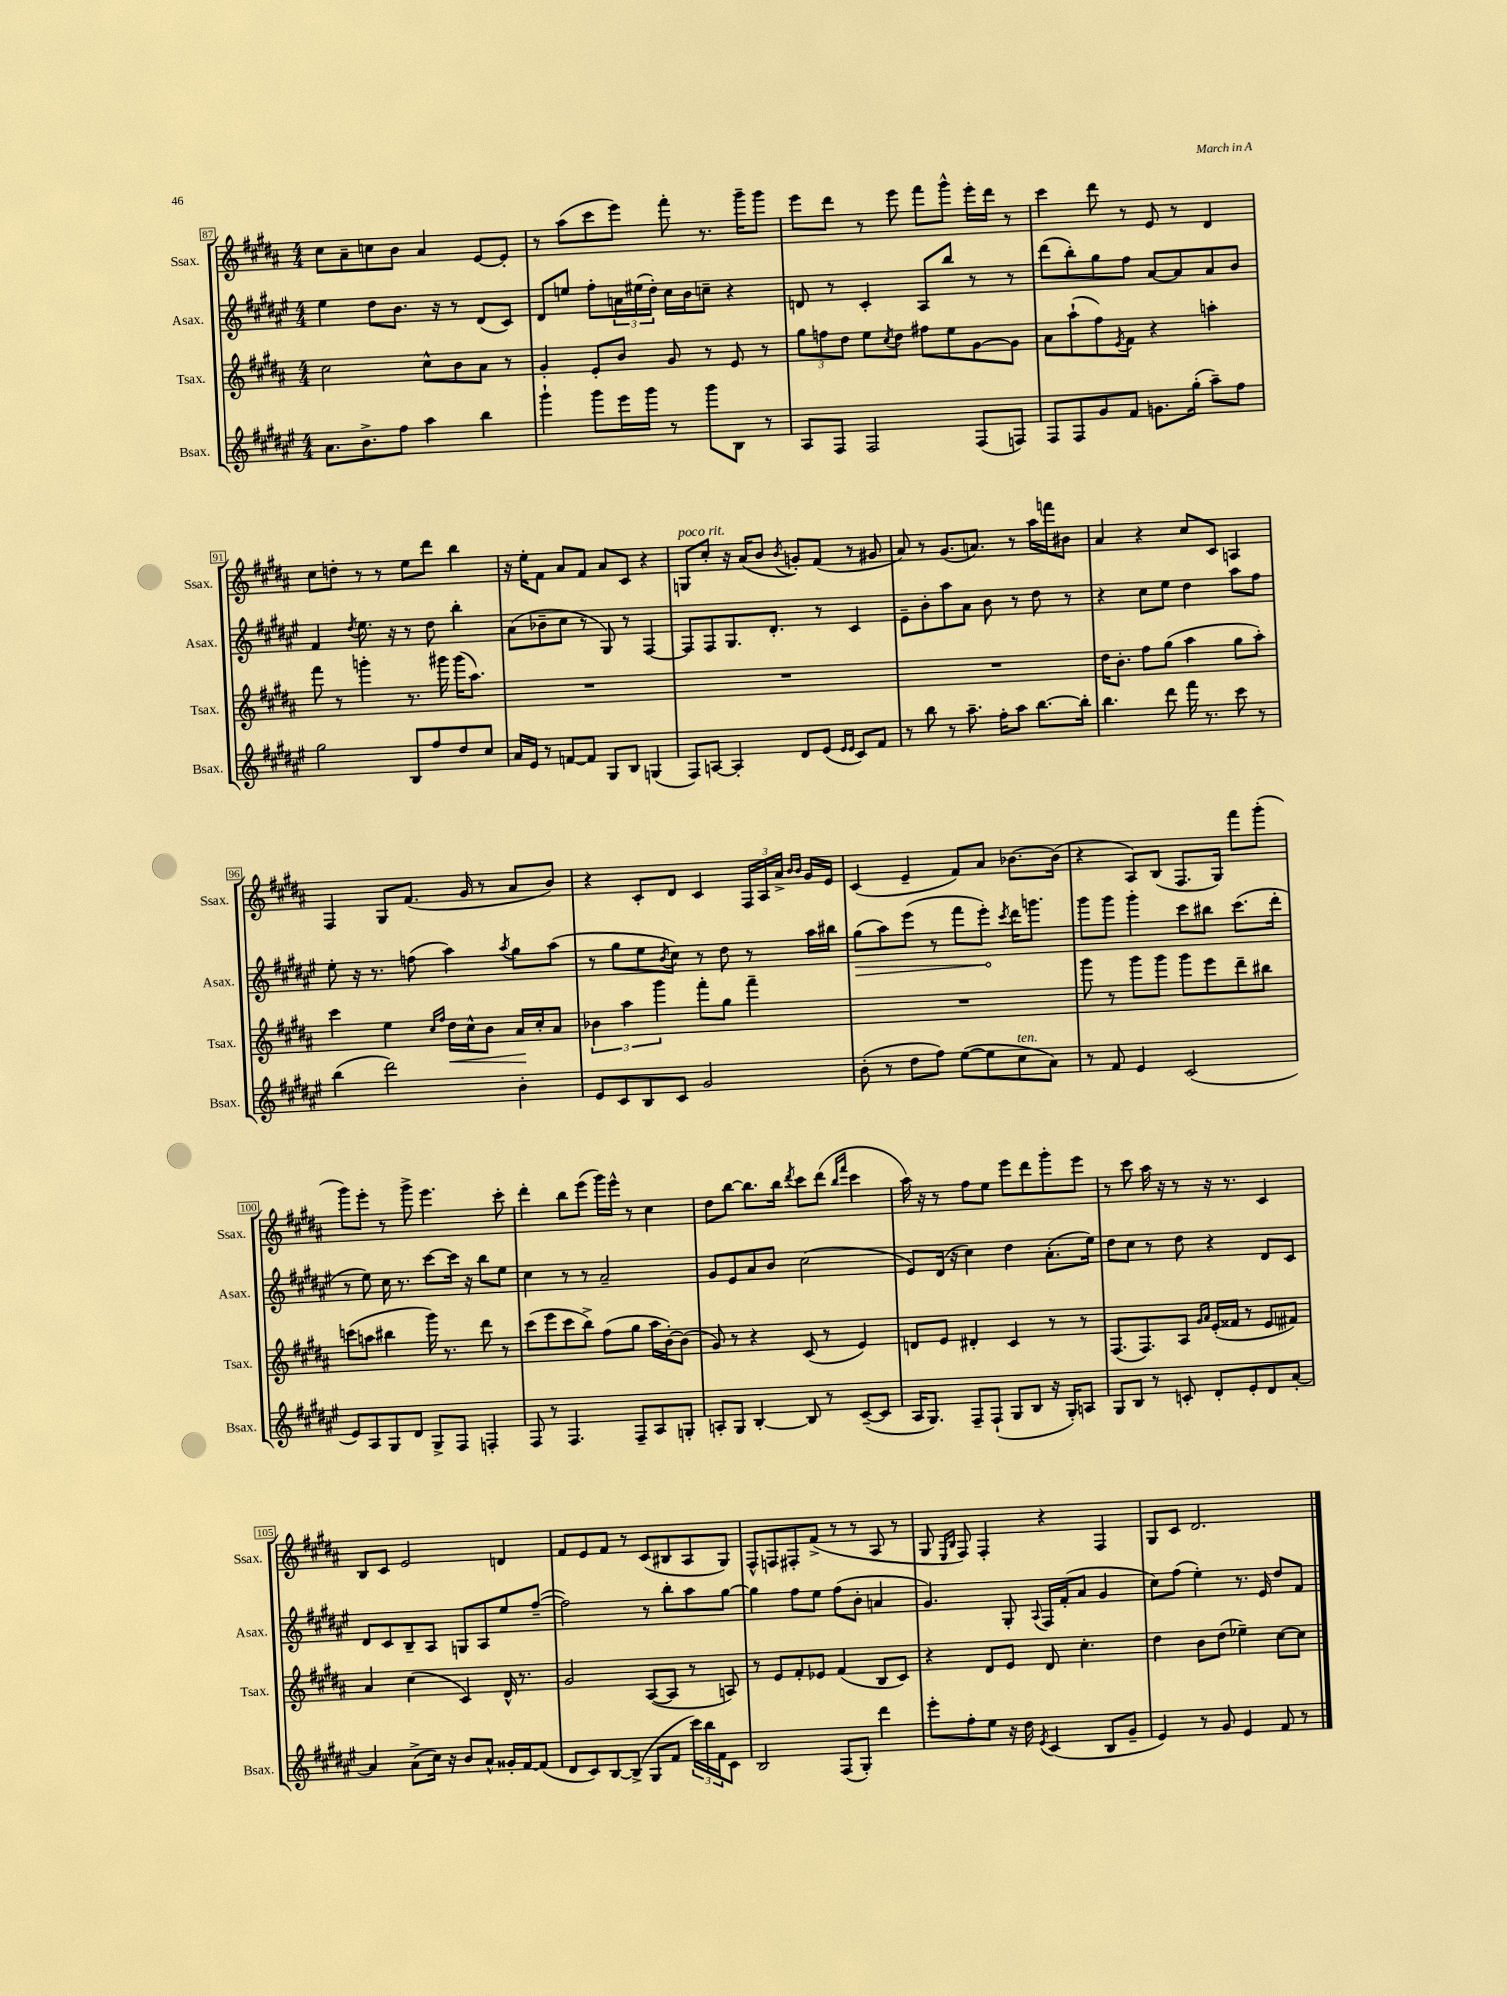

**kern	**kern	**kern	**kern
*staff4	*staff3	*staff2	*staff1
*clefG2	*clefG2	*clefG2	*clefG2
*k[f#c#g#d#a#e#]	*k[f#c#g#d#a#]	*k[f#c#g#d#a#e#]	*k[f#c#g#d#a#]
*M4/4	*M4/4	*M4/4	*M4/4
8.a#	2cc#	4ee#	8cc#
.	.	.	8a#~
8.b^	.	.	.
.	.	8dd#	8cc
8ff#	.	8.b	8b
4aa#	8cc#^^	.	4a#
.	.	16r	.
.	8b	8r	.
4bb	8a#	(8d#	[8e
.	8r	8c#)	8e']
=	=	=	=
4ggg#`	4g#'	8d#	8r
.	.	8ee	(8aa#
8ggg#	8e'	8ff#'	8ccc#
16eee#	8b	24a	8eee)
.	.	(24ee#	.
16ggg#	.	.	.
.	.	24dd#')	.
8r	8g#	16cc#	8fff#'
.	.	16b	.
8ggg#	8r	8cc~	8.r
8B	8e	4r	.
.	.	.	16ggg#~
8r	8r	.	8ggg#
=	=	=	=
8A#	12gg#	8d	8eee
.	12ff	.	.
8F#	.	8r	8ddd#
.	12dd#	.	.
2F#	8ee	4c#'	8r
.	8qcc#	.	.
.	8dd#	.	8eee
.	8ff#	8A#	8fff#
.	8ee	8bb	8ggg#^^
(8F#	[8g#	8r	16eee'
.	.	.	16ddd#
8F)	8g#]	8r	8r
=	=	=	=
8F#	8a#	(8ddd#	4ccc#
8F#	(8aa#`	8bb')	.
8g#	8ff#)	8gg#	8ddd#
.	8qe	.	.
8f#	8f#	8ff#	8r
8.g	4r	[8a#	8e
.	.	8a#]	8r
(16gg#'	.	.	.
8aa#~)	4aa'	8a#	4d#
8ff#	.	8b	.
=	=	=	=
2gg#	8fff#	4f#	8cc#
.	8r	.	8dd'
.	.	8qdd#	.
.	4ggg'	8.ee#	8r
.	.	.	8r
.	.	16r	.
8B	8.r	8r	8ee
8ff#	.	8dd#	8ddd#
.	16ggg#	.	.
8dd#	(16ggg#	4bb'	4bb
.	8.aa#)	.	.
8cc#	.	.	.
=	=	=	=
16a#	1r	(8a#	16r
16e#	.	.	16ee'
8r	.	8b-~	8f#
[8f	.	8cc#	8a#
8f]	.	8r	8f#
8G#	.	8G#)	8a#
8B	.	8r	8c#
(4G	.	[4F#	4r
=	=	=	=
8F#)	1r	8F#]	8G
[8A	.	8F#	8cc#'
4A']	.	8.G#	16r
.	.	.	(16a#
.	.	.	8b
.	.	8.d#'	.
.	.	.	8qb
8d#	.	.	8g')
(8e#	.	8r	(8f#
16qqe#	.	.	.
16qqe#	.	.	.
8c#)	.	4c#	8r
8f#	.	.	8g#
=	=	=	=
8r	1r	8e#~	8a#)
8bb	.	8b'	8r
8r	.	8aa#	(8.g#
8.aa#~	.	8a#	.
.	.	.	8.a)
.	.	8b	.
16ff#'	.	.	.
8aa#	.	8r	8r
[8.bb	.	8dd#	16aa#
.	.	.	16fff
.	.	8r	8b#
16bb']	.	.	.
=	=	=	=
4.bb	16dd#	4r	4a#
.	8.b'	.	.
.	8ff#	8cc#	4r
8ddd#	(8gg#	8ee#	.
16fff#	4aa#	4dd#	8cc#
8.r	.	.	.
.	.	.	8c#
8ccc#	8gg#	8aa#	4A
8r	8aa#')	8ff#	.
=	=	=	=
(4bb	4ccc#	8ee#'	4F#
.	.	16r	.
.	.	8.r	.
2ddd#)	4ee	.	8G#
.	.	(8ff	(8.f#
.	16qqcc#	.	.
.	16qqff#	.	.
.	16dd#	4aa#)	.
.	16cc#^^	.	16g#
.	8b	.	8r
.	.	8qaa#	.
4b'	16a#	8gg#	8a#
.	16cc#'	.	.
.	8a#	(8aa#	8b)
=	=	=	=
8e#	6b-	8r	4r
8c#	.	8gg#	.
.	6aa#	.	.
8B	.	8ee#	8c#'
.	6ggg#	.	.
.	.	8qb	.
8c#	.	8cc#)	8d#
2g#	8fff#'	8r	4c#
.	8gg#	8dd#	.
.	4fff#~	8r	24F#
.	.	.	24A#
.	.	.	24a#^
.	.	.	16qqb
.	.	.	16qqb
.	.	16aa#	16g#
.	.	16bb#	16e
=	=	=	=
(8b'	1r	(8gg#	(4c#
8r	.	8aa#)	.
8dd#	.	(8eee#	4e~
8ff#)	.	8r	.
([8ee#	.	8fff#	8f#)
8ee#]	.	8eee#')	8a#
.	.	8qccc#	.
8cc#	.	16ddd#	[8.b-
.	.	8.ggg	.
8a#)	.	.	.
.	.	.	(16b-]
=	=	=	=
8r	8ggg#	8ggg#	4r
8f#	8r	8ggg#	.
4e#	8ggg#	4ggg#'	8A#)
.	8ggg#	.	(8B
(2c#	8ggg#	8ccc#	8.F#
.	8eee	8bb#	.
.	.	.	16G#)
.	8ddd#~	(8.ccc#	8fff#
.	8bb#	.	(8ggg#'
.	.	16ddd#'	.
=	=	=	=
8e#)	(8ccc	8r	8ggg#)
8A#	8aa	8ee#)	8eee'
8G#	4bb#	16cc#	8r
.	.	8.r	.
8d#	.	.	8ggg#^
8G#^	16ggg#)	[8ccc#	4.eee
.	8.r	.	.
8F#	.	16ccc#]	.
.	.	16r	.
4F'	8ddd#	8bb	.
.	8r	8ee#	8ccc#'
=	=	=	=
8F#	(8ccc#	4cc#	4ddd#'
8r	8eee	.	.
4.F#	8ccc#	8r	8bb
.	8bb^)	8r	(8eee
.	(8ff#	2a#~	16ggg#)
.	.	.	16eee^^
8F#~	8gg#	.	8r
8A#	16aa#	.	4cc#
.	[16b')	.	.
8G'	(8b]	.	.
=	=	=	=
8A'	8g#)	8g#	8dd#
8G#	8r	8e#	[8bb
[4B'	4r	8a#	8.bb]
.	.	8b	.
.	.	.	16bb
.	.	.	8qddd#
8B]	(8c#	(2cc#	8ccc#
8r	8r	.	(8ddd#
.	.	.	16qqbb
.	.	.	16qqfff#
([8c#~	4e)	.	4ccc#
8c#]	.	.	.
=	=	=	=
16A#	8d	8e#)	16aa#)
8.G#)	.	.	16r
.	8e	(16d#	8r
.	.	16r	.
8F#~	4d#'	4cc#)	8ff#
(8F#`	.	.	8ee
8G#	4c#	4dd#	8eee
8B	.	.	8ddd#
16r	8r	(8.a#'	8ggg#'
16G#')	.	.	.
8A	8r	.	8eee
.	.	16ee#)	.
=	=	=	=
8G#	(8.F#	8dd#	8r
8B	.	8cc#	8ccc#
.	8.F#)	.	.
8r	.	8r	16aa#
.	.	.	16r
8c'	8A#	8dd#	8r
.	16qqg#	.	.
.	16qqa#	.	.
8d#'	(16e'	4r	16r
.	16f##	.	8.r
8e#'	8r	.	.
8d#	8e	8d#	4c#
[8a#'	8f#)	8c#	.
=	=	=	=
4a#]	4a#	8d#	8B
.	.	8c#	8c#
(8a#^	(4cc#	8B~	2e
16cc#)	.	8A#	.
16r	.	.	.
8b	4c#)	8G	.
8a#^^	.	8A#	.
16g##'	16d#^^	8ee#	4d
[16f#	8.r	.	.
(8f#]	.	([8ff#~	.
=	=	=	=
8d#	2g#	2ff#])	8f#
8c#)	.	.	8e
[8B	.	.	8f#
(8B^]	.	.	8r
8G#	([8A#	8r	(8c#
8f#	8A#]	8bb'	8B#
24ccc#)	8r	8aa#	8A#
24bb	.	.	.
24f#	.	.	.
8c#	8A)	[8gg#	8G#)
=	=	=	=
2B	8r	4gg#]	8F#^^
.	8e	.	8F
.	8f#'	8ff#	8F#'
.	8e-	8ee#	(8f#^
(8F#	(4f#	(8ff#	8r
8G#')	.	8b'	8r
4ddd#	8B	4a	8A#
.	8c#)	.	8r
=	=	=	=
8eee#'	4r	4.g#)	8G#
.	.	.	16qqE
.	.	.	16qqB
8ff#'	.	.	8F#)
8ee#	8d#	.	4F#'
16r	8e	8G#'	.
16dd#	.	.	.
8qe#	.	8qqA#	.
(4c#	8d#	16F#	4r
.	.	(16f#'	.
.	4.cc#'	8a#	.
8B	.	4g#	4F#
8g#~	.	.	.
=	=	=	=
4e#)	4dd#	8cc#)	8G#
.	.	(8ff#	8c#
8r	8b	4ee#')	2.d#
8g#	(8dd#	.	.
4e#	4ee-~)	8.r	.
.	.	16e#	.
8f#	[8cc#	8dd#	.
8r	8cc#]	8f#	.
==	==	==	==
*-	*-	*-	*-
